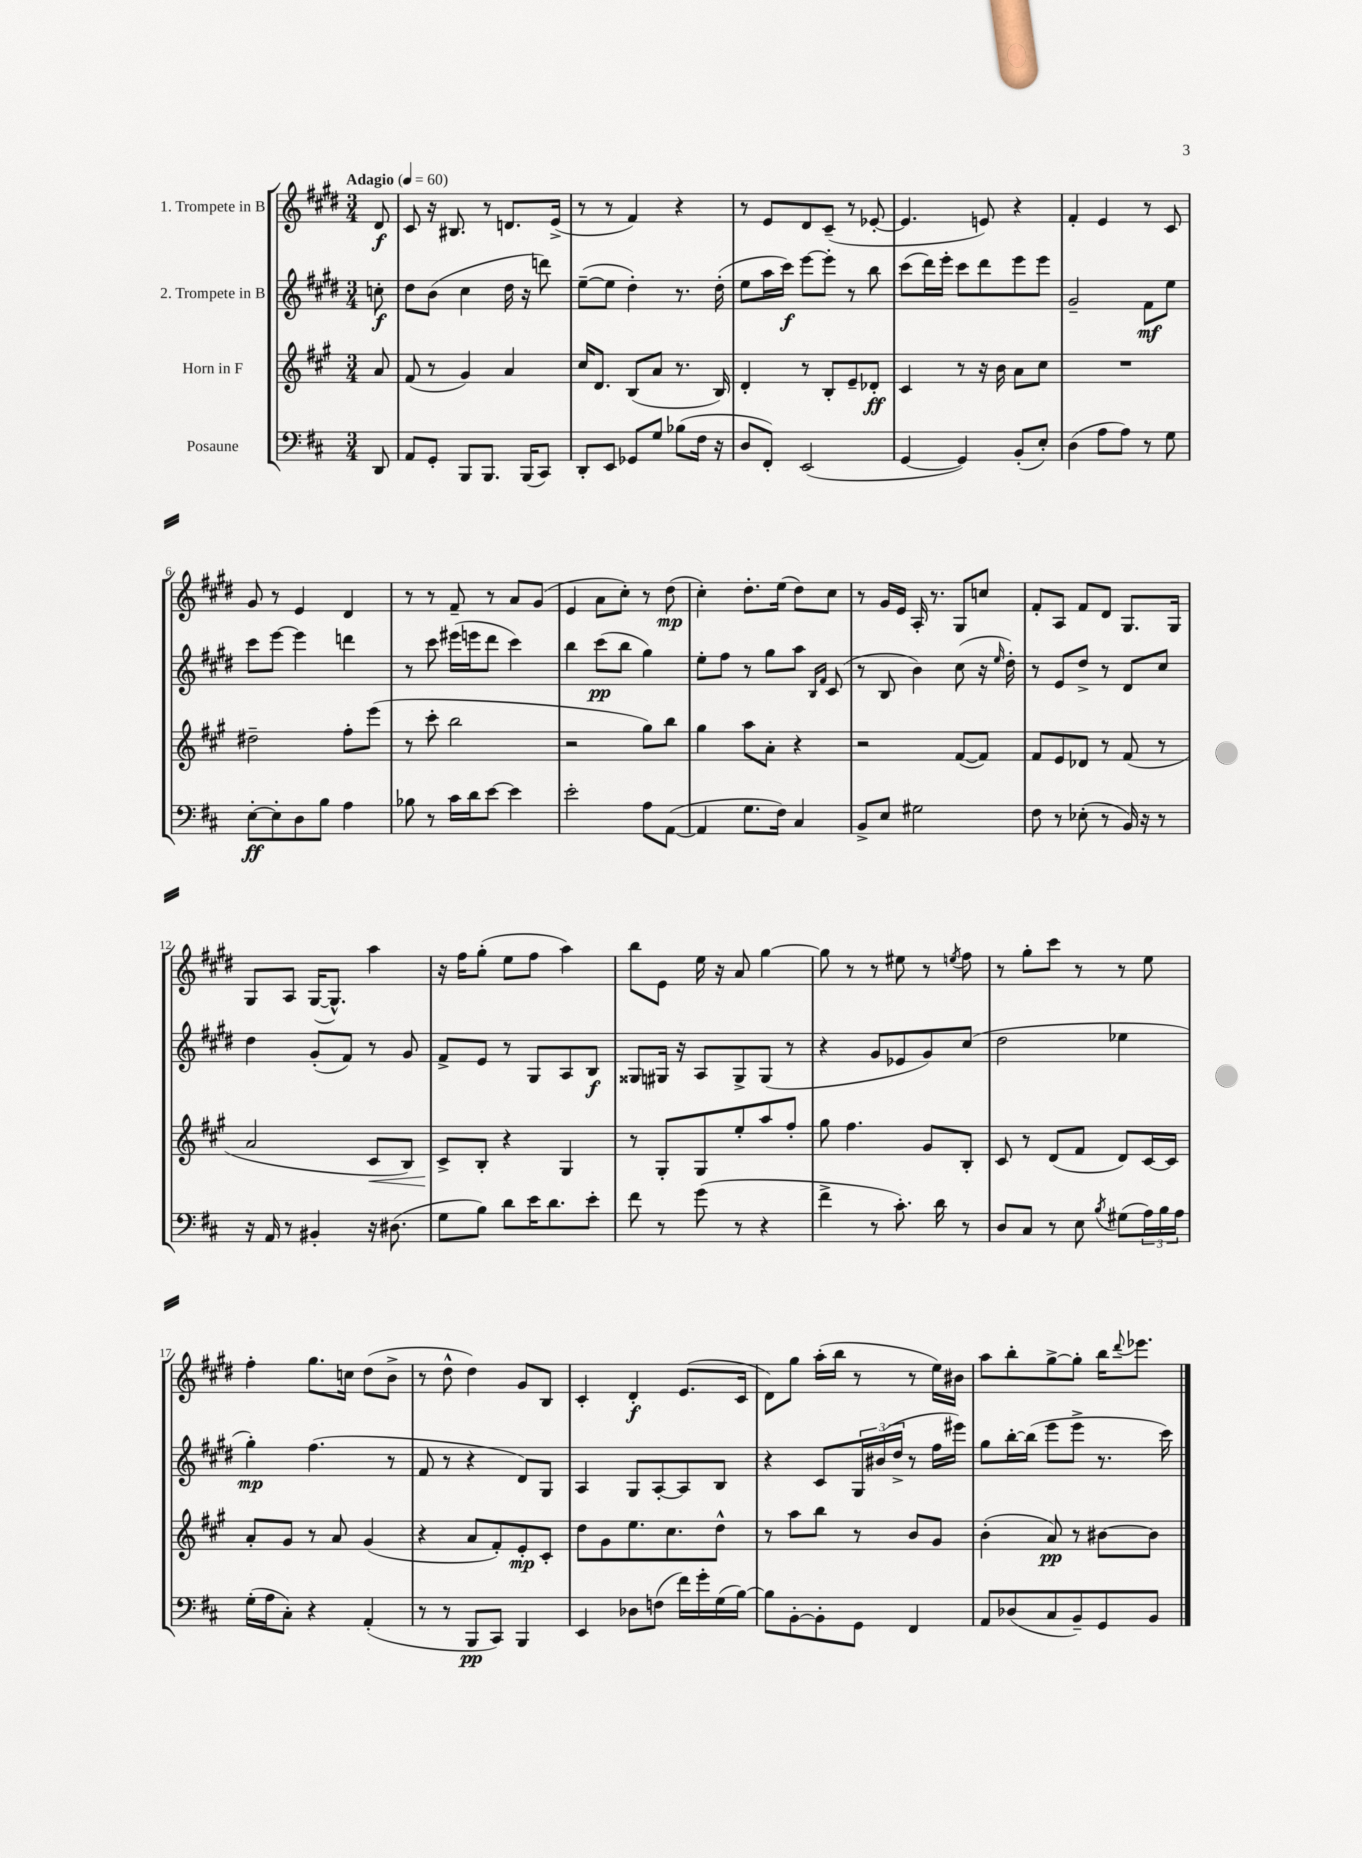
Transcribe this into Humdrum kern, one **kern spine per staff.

**kern	**dynam	**kern	**dynam	**kern	**dynam	**kern	**dynam
*part4	*part4	*part3	*part3	*part2	*part2	*part1	*part1
*staff4	*staff4	*staff3	*staff3	*staff2	*staff2	*staff1	*staff1
*I"Posaune	*	*I"Horn in F	*	*I"2. Trompete in B	*	*I"1. Trompete in B	*
*clefF4	*	*clefG2	*	*clefG2	*	*clefG2	*
*k[f#c#]	*	*k[f#c#g#]	*	*k[f#c#g#d#]	*	*k[f#c#g#d#]	*
*M3/4	*	*M3/4	*	*M3/4	*	*M3/4	*
*MM60	*	*MM60	*	*MM60	*	*MM60	*
=	=	=	=	=	=	=	=
!	!	!	!	!	!	!LO:TX:a:B:t=Adagio	!
8DD/	.	8a/	.	8ccn'\	f	8d#/	f
=1	=1	=1	=1	=1	=1	=1	=1
8AA/L	.	(8f#/	.	8dd#\L	.	8c#/	.
8GG'/J	.	8r	.	(8b\J	.	16r	.
.	.	.	.	.	.	8.B#X/	.
8BBB/L	.	4g#/)	.	4cc#\	.	.	.
8.BBB/J	.	.	.	.	.	8r	.
.	.	4a/	.	16dd#\	.	8.dn/L	.
(16BBB/KL	.	.	.	16r	.	.	.
8CC#/J)	.	.	.	8dddn\)	.	.	.
.	.	.	.	.	.	(16e^/Jk	.
=2	=2	=2	=2	=2	=2	=2	=2
8DD'/L	.	16cc#/KL	.	([8ee~\L	.	8r	.
.	.	8.d/J	.	.	.	.	.
8EE/J	.	.	.	8ee\J]	.	8r	.
8GG-X/L	.	(8B/L	.	4dd#'\)	.	4f#/)	.
8G/J	.	8a/J	.	.	.	.	.
(8B-X\L	.	8.r	.	8.r	.	4r	.
16F#\Jk	.	.	.	.	.	.	.
16r	.	16B/)	.	(16dd#'\	.	.	.
=3	=3	=3	=3	=3	=3	=3	=3
8D/L	.	4d'/	.	8ee\L	.	8r	.
8FF#'/J)	.	.	.	16aa\L	.	8e/L	.
.	.	.	.	16ccc#\JJ)	f	.	.
(2EE/	.	8r	.	[8eee\L	.	8d#/	.
.	.	8B'/L	.	8eee'\J]	.	(8c#~/J	.
.	.	8e~/	.	8r	.	8r	.
.	.	8d-X'/J	ff	8bb\	.	[8e-X'/	.
=4	=4	=4	=4	=4	=4	=4	=4
[4GG/	.	4c#/	.	(8ccc#\L	.	4.e-/]	.
.	.	.	.	16ddd#\L)	.	.	.
.	.	.	.	16eee'\JJ	.	.	.
4GG/])	.	8r	.	8ccc#\L	.	.	.
.	.	16r	.	8ddd#\	.	8en/)	.
.	.	16b\	.	.	.	.	.
(8BB'/L	.	8a\L	.	8eee\	.	4r	.
8E'/J)	.	8cc#\J	.	8eee\J	.	.	.
=5	=5	=5	=5	=5	=5	=5	=5
(4D\	.	2.r	.	2g#~/	.	4f#'/	.
8A\L	.	.	.	.	.	4e/	.
8A\J)	.	.	.	.	.	.	.
8r	.	.	.	8f#\L	mf	8r	.
8G\	.	.	.	8ee\J	.	8c#/	.
!!LO:LB:g=z
=6	=6	=6	=6	=6	=6	=6	=6
[8E'\L	ff	2dd#X~\	.	8ccc#\L	.	8g#/	.
8E'\]	.	.	.	[8eee\J	.	8r	.
8D\	.	.	.	4eee\]	.	4e/	.
8B\J	.	.	.	.	.	.	.
4A\	.	8ff#'\L	.	4dddn\	.	4d#/	.
.	.	(8eee\J	.	.	.	.	.
=7	=7	=7	=7	=7	=7	=7	=7
8B-X\	.	8r	.	8r	.	8r	.
8r	.	8ccc#'\	.	8ccc#\	.	8r	.
16c#\LL	.	2bb\	.	(16eee#X\LL	.	8f#~/	.
16d\J	.	.	.	16eeen\J	.	.	.
[8e\J	.	.	.	8ddd#\J	.	8r	.
4e\]	.	.	.	4ccc#\)	.	8a/L	.
.	.	.	.	.	.	(8g#/J	.
=8	=8	=8	=8	=8	=8	=8	=8
2e'\	.	2r	.	4bb\	.	4e/	.
.	.	.	.	(8ccc#\L	pp	8a\L	.
.	.	.	.	8bb\J	.	8cc#'\J)	.
8A\L	.	8gg#\L)	.	4gg#\)	.	8r	.
([8AA\J	.	8bb\J	.	.	.	(8dd#\	mp
=9	=9	=9	=9	=9	=9	=9	=9
4AA/]	.	4gg#\	.	8ee'\L	.	4cc#'\)	.
.	.	.	.	8ff#\J	.	.	.
8.G\L	.	8aa\L	.	8r	.	8.dd#'\L	.
.	.	8a'\J	.	8gg#\L	.	.	.
16F#\Jk)	.	.	.	.	.	(16ee\Jk	.
4C#/	.	4r	.	8aa\J	.	8dd#\L)	.
.	.	.	.	16qqB/LL	.	.	.
.	.	.	.	16qqf#/JJ	.	.	.
.	.	.	.	(8c#/	.	8cc#\J	.
=10	=10	=10	=10	=10	=10	=10	=10
8BB^/L	.	2r	.	8r	.	8r	.
8E/J	.	.	.	8B/	.	16g#/LL	.
.	.	.	.	.	.	16e/JJ	.
2G#X\	.	.	.	4b\)	.	16A'/	.
.	.	.	.	.	.	8.r	.
.	.	([8f#/L	.	(8cc#\	.	8G#/L	.
.	.	8f#/J])	.	16r	.	8ccn/J	.
.	.	.	.	16qqee/	.	.	.
.	.	.	.	16dd#'\)	.	.	.
=11	=11	=11	=11	=11	=11	=11	=11
8F#\	.	8f#/L	.	8r	.	8f#'/L	.
8r	.	8e/	.	8e/L	.	8A/J	.
(8E-X'\	.	8d-X/J	.	8dd#^/J	.	8f#/L	.
8r	.	8r	.	8r	.	8d#/J	.
16BB/)	.	(8f#/	.	8d#/L	.	8.G#/L	.
16r	.	.	.	.	.	.	.
8r	.	8r	.	8cc#/J	.	.	.
.	.	.	.	.	.	16G#/Jk	.
!!LO:LB:g=z
=12	=12	=12	=12	=12	=12	=12	=12
16r	.	2a/	.	4dd#\	.	8G#/L	.
16AA/	.	.	.	.	.	.	.
8r	.	.	.	.	.	8A/J	.
4BB#X'/	.	.	.	(8g#'/L	.	([16G#/KL	.
.	.	.	.	.	.	8.G#^^/J])	.
.	.	.	.	8f#/J)	.	.	.
!	!	!	!LO:HP:b	!	!	!	!
16r	.	8c#/L	<	8r	.	4aa\	.
(8.D#X\	.	.	.	.	.	.	.
.	.	8B/J)	.	8g#/	.	.	.
=13	=13	=13	=13	=13	=13	=13	=13
8G\L	.	8c#^/L	.	8f#^/L	.	16r	.
.	.	.	.	.	.	16ff#\KL	.
8B\J)	.	8B'/J	[	8e/J	.	(8gg#'\J	.
8d\L	.	4r	.	8r	.	8ee\L	.
16e\K	.	.	.	8G#/L	.	8ff#\J	.
8.d\	.	.	.	.	.	.	.
.	.	4G#/	.	8A/	.	4aa\)	.
8e'\J	.	.	.	8B/J	f	.	.
=14	=14	=14	=14	=14	=14	=14	=14
8f#\	.	8r	.	8G##X/L	.	8bb\L	.
8r	.	8G#'/L	.	16G#X/Jk	.	8e\J	.
.	.	.	.	16r	.	.	.
(8g\	.	8G#/	.	8A/L	.	16ee\	.
.	.	.	.	.	.	16r	.
8r	.	8ee'/	.	8G#^/	.	8a/	.
4r	.	8aa/	.	(8G#/J	.	[4gg#\	.
.	.	8ff#'/J	.	8r	.	.	.
=15	=15	=15	=15	=15	=15	=15	=15
4f#^\	.	8gg#\	.	4r	.	8gg#\]	.
.	.	4.ff#\	.	.	.	8r	.
8r	.	.	.	8g#/L	.	8r	.
8.c#'\)	.	.	.	8e-X/	.	8ee#X\	.
.	.	8g#/L	.	8g#/)	.	8r	.
16d\	.	.	.	.	.	.	.
.	.	.	.	.	.	8qeen/	.
8r	.	8B'/J	.	(8cc#/J	.	8ff#\	.
=16	=16	=16	=16	=16	=16	=16	=16
8D/L	.	8c#/	.	2dd#\	.	8r	.
8C#/J	.	8r	.	.	.	8gg#'\L	.
8r	.	(8d/L	.	.	.	8ccc#\J	.
8E\	.	8f#/J	.	.	.	8r	.
8qB/	.	.	.	.	.	.	.
(8G#X\L	.	8d/L)	.	4ee-X\	.	8r	.
24A\L)	.	[16c#/L	.	.	.	8ee\	.
24B\	.	.	.	.	.	.	.
.	.	16c#/JJ]	.	.	.	.	.
24A\JJ	.	.	.	.	.	.	.
!!LO:LB:g=z
=17	=17	=17	=17	=17	=17	=17	=17
(16G'\LL	.	8a'/L	.	4gg#'\)	mp	4ff#'\	.
16A\J	.	.	.	.	.	.	.
8C#'\J)	.	8g#/J	.	.	.	.	.
4r	.	8r	.	(4.ff#\	.	8.gg#\L	.
.	.	8a/	.	.	.	.	.
.	.	.	.	.	.	16ccn\Jk	.
(4AA'/	.	(4g#/	.	.	.	(8dd#\L	.
.	.	.	.	8r	.	8b^\J	.
=18	=18	=18	=18	=18	=18	=18	=18
8r	.	4r	.	8f#/	.	8r	.
8r	.	.	.	8r	.	8dd#^^\	.
8BBB/L	pp	8a/L	.	4r	.	4dd#\)	.
8CC#/J)	.	8f#'/)	.	.	.	.	.
4BBB/	.	8e'/	mp	8d#/L)	.	8g#/L	.
.	.	8c#'/J	.	8G#/J	.	8B/J	.
=19	=19	=19	=19	=19	=19	=19	=19
4EE/	.	8dd\L	.	4A/	.	4c#'/	.
.	.	8g#\	.	.	.	.	.
8D-X\L	.	8.ee\	.	8G#/L	.	4d#'/	f
(8Fn\J	.	.	.	[8A'/	.	.	.
.	.	8.cc#\	.	.	.	.	.
16f#\LL)	.	.	.	8A/]	.	(8.e/L	.
16g'\	.	.	.	.	.	.	.
(16G\	.	8dd^^\J	.	8B/J	.	.	.
[16B\JJ)	.	.	.	.	.	16c#/Jk	.
=20	=20	=20	=20	=20	=20	=20	=20
8B\L]	.	8r	.	4r	.	8d#\L)	.
[8BB'\	.	8aa\L	.	.	.	8gg#\J	.
8BB'\]	.	8bb\J	.	8c#/L	.	(16aa'\LL	.
.	.	.	.	.	.	16bb\JJ	.
8GG\J	.	8r	.	24G#/L	.	8r	.
.	.	.	.	(24b#X/	.	.	.
.	.	.	.	24dd#^/JJ	.	.	.
4FF#/	.	8b/L	.	8r	.	8r	.
.	.	8g#/J	.	16ff#\LL	.	16ee\LL)	.
.	.	.	.	16eee#X\JJ)	.	16b#X\JJ	.
=21	=21	=21	=21	=21	=21	=21	=21
8AA/L	.	(4b'\	.	8gg#\L	.	8aa\L	.
(8D-X/	.	.	.	[16bb'\L	.	8bb'\	.
.	.	.	.	(16bb\JJ]	.	.	.
8C#/	.	8a/)	pp	8eee\L	.	[8gg#^\	.
8BB~/)	.	8r	.	8eee^\J	.	8gg#'\J]	.
8GG/	.	[8b#X\L	.	8.r	.	16bb\KL	.
.	.	.	.	.	.	8qqddd#/	.
.	.	.	.	.	.	8.eee-X\J	.
8BB/J	.	8b#\J]	.	.	.	.	.
.	.	.	.	16ccc#\)	.	.	.
==	==	==	==	==	==	==	==
*-	*-	*-	*-	*-	*-	*-	*-
